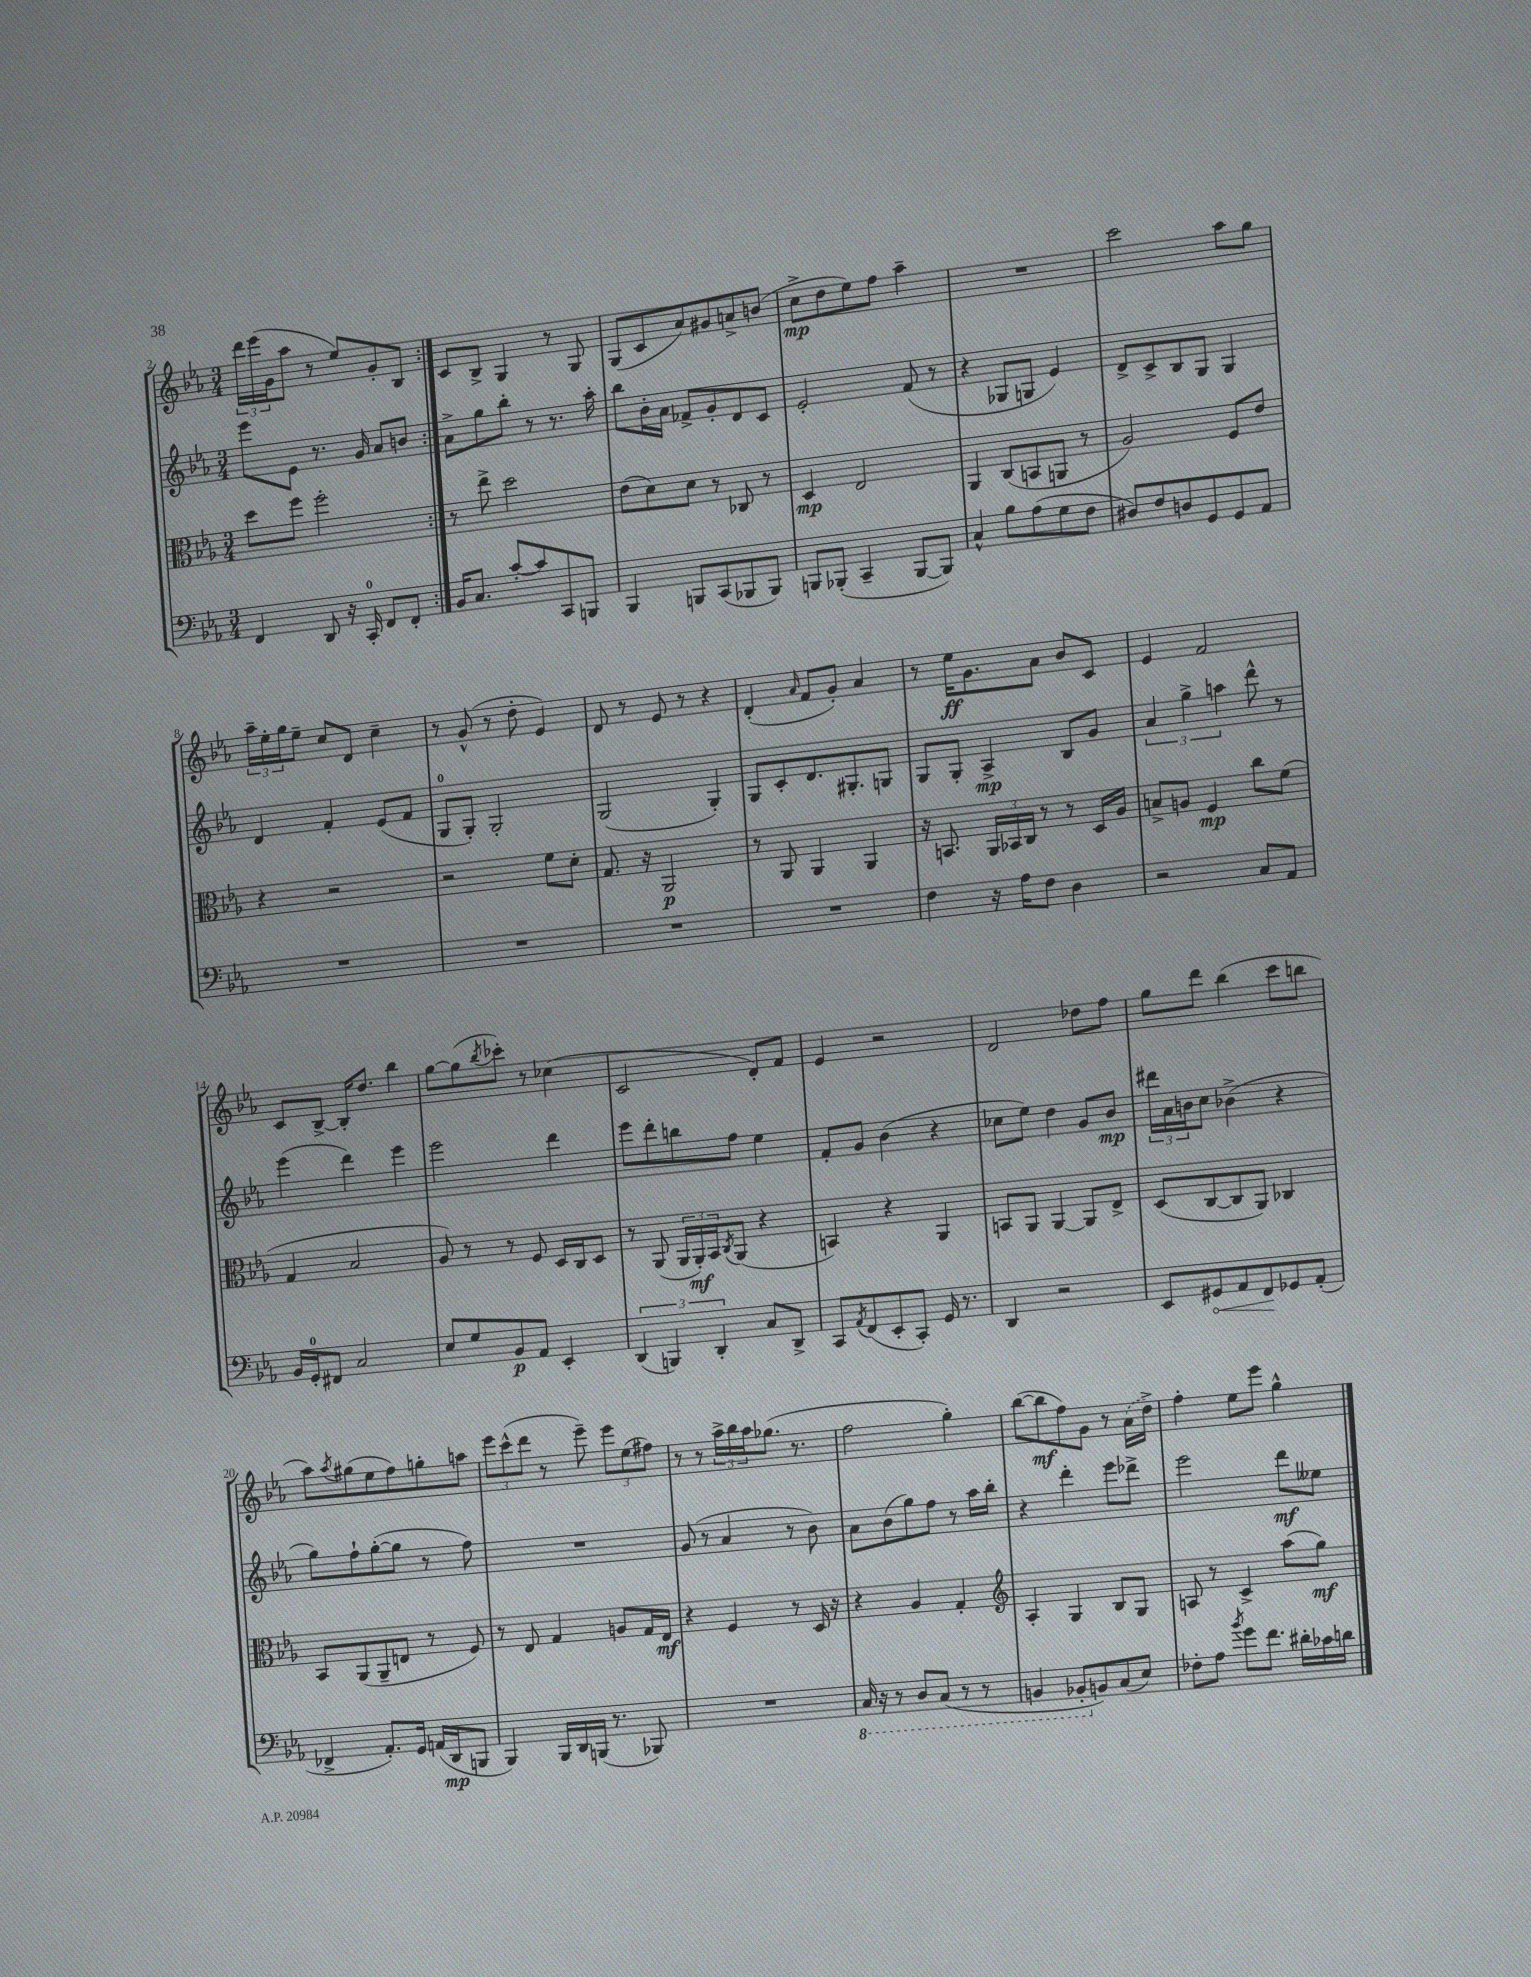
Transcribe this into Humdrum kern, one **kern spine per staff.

**kern	**dynam	**kern	**dynam	**kern	**dynam	**kern	**dynam
*part4	*part4	*part3	*part3	*part2	*part2	*part1	*part1
*staff4	*staff4	*staff3	*staff3	*staff2	*staff2	*staff1	*staff1
*clefF4	*	*clefC3	*	*clefG2	*	*clefG2	*
*k[b-e-a-]	*	*k[b-e-a-]	*	*k[b-e-a-]	*	*k[b-e-a-]	*
*M3/4	*	*M3/4	*	*M3/4	*	*M3/4	*
=2	=2	=2	=2	=2	=2	=2	=2
4FF/	.	8dd\L	.	8eee-\L	.	24ddd\LL	.
.	.	.	.	.	.	(24eee-\	.
.	.	.	.	.	.	24g\J	.
.	.	8ff\J	.	8e-\J	.	8aa-\J	.
8DD/	.	2ff'\	.	8.r	.	8r	.
16r	.	.	.	.	.	8ee-/L)	.
16CC'/	.	.	.	16g/	.	.	.
8FF/L	.	.	.	8a-/L	.	8g'/	.
8FF'/J	.	.	.	8bn/J	.	8B-/J	.
=3:|!	=3:|!	=3:|!	=3:|!	=3:|!	=3:|!	=3:|!	=3:|!
16BB-/KL	.	8r	.	8a-^\L	.	8c/L	.
8.C/J	.	.	.	.	.	.	.
.	.	8ee-^\	.	8gg\	.	8B-^/J	.
[8c'/L	.	2dd\	.	8bb-'\J	.	4G/	.
8c/]	.	.	.	8r	.	.	.
8CC/	.	.	.	8.r	.	8r	.
8BBBn/J	.	.	.	.	.	8G/	.
.	.	.	.	16aa-'\	.	.	.
=4	=4	=4	=4	=4	=4	=4	=4
4BBB-/	.	(8e-\L	.	8bb-\L	.	(8G/L	.
.	.	8d\)	.	16b-'\L	.	8c/	.
.	.	.	.	16a-\JJ	.	.	.
8BBBn/L	.	8d\J	.	8f-X^/L	.	8a-/)	.
(8CC/	.	8r	.	8g'/	.	8g#X/	.
8BBB-X/	.	8C-X/	.	8d/	.	8an^/	.
8BBB-/J)	.	8r	.	8c/J	.	(8bn/J	.
=5	=5	=5	=5	=5	=5	=5	=5
8BBBn/L	.	4D/	mp	2e-'/	.	8cc^\L	mp
(8BBB-X'/J	.	.	.	.	.	8dd\	.
4CC~/	.	2E-/	.	.	.	8ee-\)	.
.	.	.	.	.	.	8ff\J	.
[8BBB-/L	.	.	.	(8f/	.	4aa-~\	.
8BBB-/J])	.	.	.	8r	.	.	.
=6	=6	=6	=6	=6	=6	=6	=6
4C^^/	.	4AA-/	.	4r	.	2.r	.
8B-\L	.	(8C/L	.	8G-X/L	.	.	.
(8A-\	.	8BBn/	.	8Gn/J	.	.	.
8G\	.	8AAn/J	.	4e-/)	.	.	.
8F\J	.	8r	.	.	.	.	.
=7	=7	=7	=7	=7	=7	=7	=7
8D#X/L)	.	2A-/)	.	8d^/L	.	2ccc\	.
8F/	.	.	.	8c^/	.	.	.
8Dn/	.	.	.	8B-/	.	.	.
8GG/	.	.	.	8G/J	.	.	.
8GG/	.	8F/L	.	4G/	.	8aa-\L	.
8AA-/J	.	8e-/J	.	.	.	8gg\J	.
!!LO:LB:g=z
=8	=8	=8	=8	=8	=8	=8	=8
2.r	.	4r	.	4d/	.	24aa-~\LL	.
.	.	.	.	.	.	24ee-'\	.
.	.	.	.	.	.	24gg\J	.
.	.	.	.	.	.	8ee-~\J	.
.	.	2r	.	4f'/	.	8cc/L	.
.	.	.	.	.	.	8d/J	.
.	.	.	.	(8e-/L	.	4cc~\	.
.	.	.	.	8f/J	.	.	.
=9	=9	=9	=9	=9	=9	=9	=9
2.r	.	2r	.	8G/L	.	8r	.
.	.	.	.	8G'/J)	.	(8g^^/	.
.	.	.	.	2G'/	.	8r	.
.	.	.	.	.	.	8dd'\	.
.	.	8f\L	.	.	.	4e-/)	.
.	.	8d'\J	.	.	.	.	.
=10	=10	=10	=10	=10	=10	=10	=10
2.r	.	8.G/	.	(2G/	.	8d/	.
.	.	.	.	.	.	8r	.
.	.	16r	.	.	.	.	.
.	.	2AA-/	p	.	.	8e-/	.
.	.	.	.	.	.	8r	.
.	.	.	.	4G'/)	.	4r	.
=11	=11	=11	=11	=11	=11	=11	=11
2.r	.	8r	.	8G/L	.	(4d'/	.
.	.	8AA-/	.	8c'/	.	.	.
.	.	.	.	.	.	16qqa-/	.
.	.	4AA-/	.	8.d/	.	8f/L	.
.	.	.	.	.	.	8g'/J)	.
.	.	.	.	8.G#X'/	.	.	.
.	.	4AA-/	.	.	.	4a-/	.
.	.	.	.	8Gn/J	.	.	.
=12	=12	=12	=12	=12	=12	=12	=12
4F\	.	16r	.	8G/L	.	8r	.
.	.	8.BBn/	.	.	.	.	.
.	.	.	.	8G'/J	.	16ee-\KL	ff
.	.	.	.	.	.	8.g\	.
16r	.	24AA-/LL	.	4A-^/	mp	.	.
.	.	24BB-X/	.	.	.	.	.
16A-\KL	.	.	.	.	.	.	.
.	.	24C/JJ	.	.	.	.	.
8F\J	.	8r	.	.	.	8a-\J	.
4D\	.	8r	.	8B-/L	.	8b-/L	.
.	.	16D/LL	.	8g/J	.	8c/J	.
.	.	16A-/JJ	.	.	.	.	.
=13	=13	=13	=13	=13	=13	=13	=13
2r	.	8Bn^/L	.	6a-/	.	4e-/	.
.	.	8An/J	.	.	.	.	.
.	.	.	.	6gg^\	.	.	.
.	.	4F/	mp	.	.	2f/	.
.	.	.	.	6aan\	.	.	.
8C/L	.	8cc\L	.	8ddd^^\	.	.	.
8AA-/J	.	(8f\J	.	8r	.	.	.
!!LO:LB:g=z
=14	=14	=14	=14	=14	=14	=14	=14
16BB-/LL	.	4G/	.	(4eee-\	.	8c/L	.
16GG'/J	.	.	.	.	.	.	.
8FF#X/J	.	.	.	.	.	[8B-^/J	.
2C/	.	2B-/	.	4ddd\)	.	16B-'/KL]	.
.	.	.	.	.	.	8.dd/J	.
.	.	.	.	4eee-\	.	4bb-\	.
=15	=15	=15	=15	=15	=15	=15	=15
8E-/L	.	8A-/)	.	2eee-\	.	[8gg\L	.
8G/	.	8r	.	.	.	(8gg\]	.
.	.	.	.	.	.	8qbb-/	.
8BB-/	p	8r	.	.	.	8ccc-X'\J)	.
8AA-/J	.	8F/	.	.	.	8r	.
4EE-'/	.	16D/LL	.	4ddd\	.	(4cc-X\	.
.	.	16C/J	.	.	.	.	.
.	.	8D/J	.	.	.	.	.
=16	=16	=16	=16	=16	=16	=16	=16
(6DD/	.	8r	.	8eee-\L	.	2c/	.
.	.	(8AA-/	.	8ddd'\	.	.	.
6BBBn/)	.	.	.	.	.	.	.
.	.	24AA-/LL	.	8bbn\	.	.	.
.	.	24AA-'/)	mf	.	.	.	.
6DD'/	.	24BB-/J	.	.	.	.	.
.	.	8qC/	.	.	.	.	.
.	.	(8AA-/J	.	8ff\J	.	.	.
8C/L	.	4r	.	4ee-\	.	8d'/L)	.
8DD^/J	.	.	.	.	.	8f/J	.
=17	=17	=17	=17	=17	=17	=17	=17
8CC/L	.	4BBn/)	.	8f'/L	.	4e-/	.
8qAA-/	.	.	.	.	.	.	.
(8FF/	.	.	.	8g/J	.	.	.
8EE-'/	.	4r	.	(4b-\	.	2r	.
8CC'/J)	.	.	.	.	.	.	.
16GG/	.	4AA-/	.	4r	.	.	.
8.r	.	.	.	.	.	.	.
=18	=18	=18	=18	=18	=18	=18	=18
4DD/	.	8BBn/L	.	8cc-X\L	.	2d/	.
.	.	8AA-/J	.	8ee-\J)	.	.	.
2r	.	[4AA-/	.	4dd\	.	.	.
.	.	8AA-/L]	.	8g/L	.	8dd-X\L	.
.	.	8E-^/J	.	8b-/J	mp	8ff\J	.
=19	=19	=19	=19	=19	=19	=19	=19
8EE-/L	.	(8D/L	.	24ddd#X\LL	.	8gg\L	.
.	.	.	.	24a-\	.	.	.
.	.	.	.	24bn\J	.	.	.
!	!LO:HP:b	!	!	!	!	!	!
8GG#X/	<	[8C/	.	8cc\J	.	8ddd\J	.
8AA-/	.	8C/]	.	(4b-X^\	.	(4bb-\	.
8FF/	.	8AA-/J)	.	.	.	.	.
8GG-X/	[	4C-X/	.	4r	.	8ccc\L	.
(8AA-'/J	.	.	.	.	.	8bbn\J	.
!!LO:LB:g=z
=20	=20	=20	=20	=20	=20	=20	=20
4FF-X^/	.	8BB-/L	.	8gg\L)	.	8aa-\L)	.
.	.	.	.	.	.	8qaa-/	.
.	.	(8AA-/	.	8ff`\	.	(8gg#X\	.
8.AA-'/L)	.	8AA-~/	.	([8gg'\	.	8ee-\	.
.	.	8En/J	.	8gg\J]	.	8ff\)	.
16GG/Jk	.	.	.	.	.	.	.
(16AAn/LL	.	8r	.	8r	.	8ggn'\	.
16DD/J	mp	.	.	.	.	.	.
8BBBn/J	.	8F/)	.	8ff\)	.	8aan\J	.
=21	=21	=21	=21	=21	=21	=21	=21
4BBB-/)	.	8r	.	2.r	.	12eee-\L	.
.	.	.	.	.	.	(12ccc^^\	.
.	.	8E-/	.	.	.	.	.
.	.	.	.	.	.	12ddd\J	.
16BBB-/LL	.	4G/	.	.	.	8r	.
16DD/	.	.	.	.	.	.	.
(16BBBn/JJ	.	.	.	.	.	8eee-~\)	.
8.r	.	.	.	.	.	.	.
.	.	8An/L	.	.	.	12eee-\L	.
.	.	.	.	.	.	(12ee-\	.
8BBB-X/)	.	16G/L	.	.	.	.	.
.	.	.	.	.	.	12ff#X\J)	.
.	.	16E-/JJ	mf	.	.	.	.
=22	=22	=22	=22	=22	=22	=22	=22
2.r	.	4r	.	(8g/	.	8r	.
.	.	.	.	8r	.	8r	.
.	.	4F/	.	4a-/	.	24aa-^\LL	.
.	.	.	.	.	.	24bb-\	.
.	.	.	.	.	.	24aa-\J	.
.	.	.	.	.	.	(8.gg-X\J	.
.	.	8r	.	8r	.	.	.
.	.	.	.	.	.	8.r	.
.	.	16D/	.	8b-\)	.	.	.
.	.	16r	.	.	.	.	.
=23	=23	=23	=23	=23	=23	=23	=23
*8ba	*	*	*	*	*	*	*
16CC/	.	4r	.	8a-\L	.	2ff\	.
16r	.	.	.	.	.	.	.
8r	.	.	.	(8b-\	.	.	.
8DD/L	.	4A-/	.	8gg\)	.	.	.
(8CC/J	.	.	.	8ff\J	.	.	.
8r	.	4G'/	.	8r	.	4gg'\)	.
8r	.	.	.	16aa-\LL	.	.	.
.	.	.	.	16bb-'\JJ	.	.	.
=24	=24	=24	=24	=24	=24	=24	=24
*	*	*clefG2	*	*	*	*	*
4BBBn/	.	4A-'/	.	4r	.	([8bb-\L	.
.	.	.	.	.	.	8bb-\]	mf
8BBB-X'/L	.	4G/	.	4ddd'\	.	8ff\)	.
*X8ba	*	*	*	*	*	*	*
8BBn/)	.	.	.	.	.	8g\J	.
(8C/	.	8B-/L	.	8eee-\L	.	8r	.
8E-/J)	.	8G/J	.	8ddd-X^\J	.	(16a-\LL	.
.	.	.	.	.	.	16dd^\JJ)	.
=25	=25	=25	=25	=25	=25	=25	=25
8F-X'\L	.	8An/	.	2eee-\	.	4ff'\	.
8A-\J	.	8r	.	.	.	.	.
8qb-/	.	.	.	.	.	.	.
8g\L	.	4c^/	.	.	.	8ee-\L	.
8.f\J	.	.	.	.	.	8eee-\J	.
.	.	(8aa-\L	.	8ddd\L	mf	4gg^^\	.
16d#X'\LL	.	.	.	.	.	.	.
16c-X\	.	8gg\J)	mf	8ee--X\J	.	.	.
16dn\JJ	.	.	.	.	.	.	.
==	==	==	==	==	==	==	==
*-	*-	*-	*-	*-	*-	*-	*-
